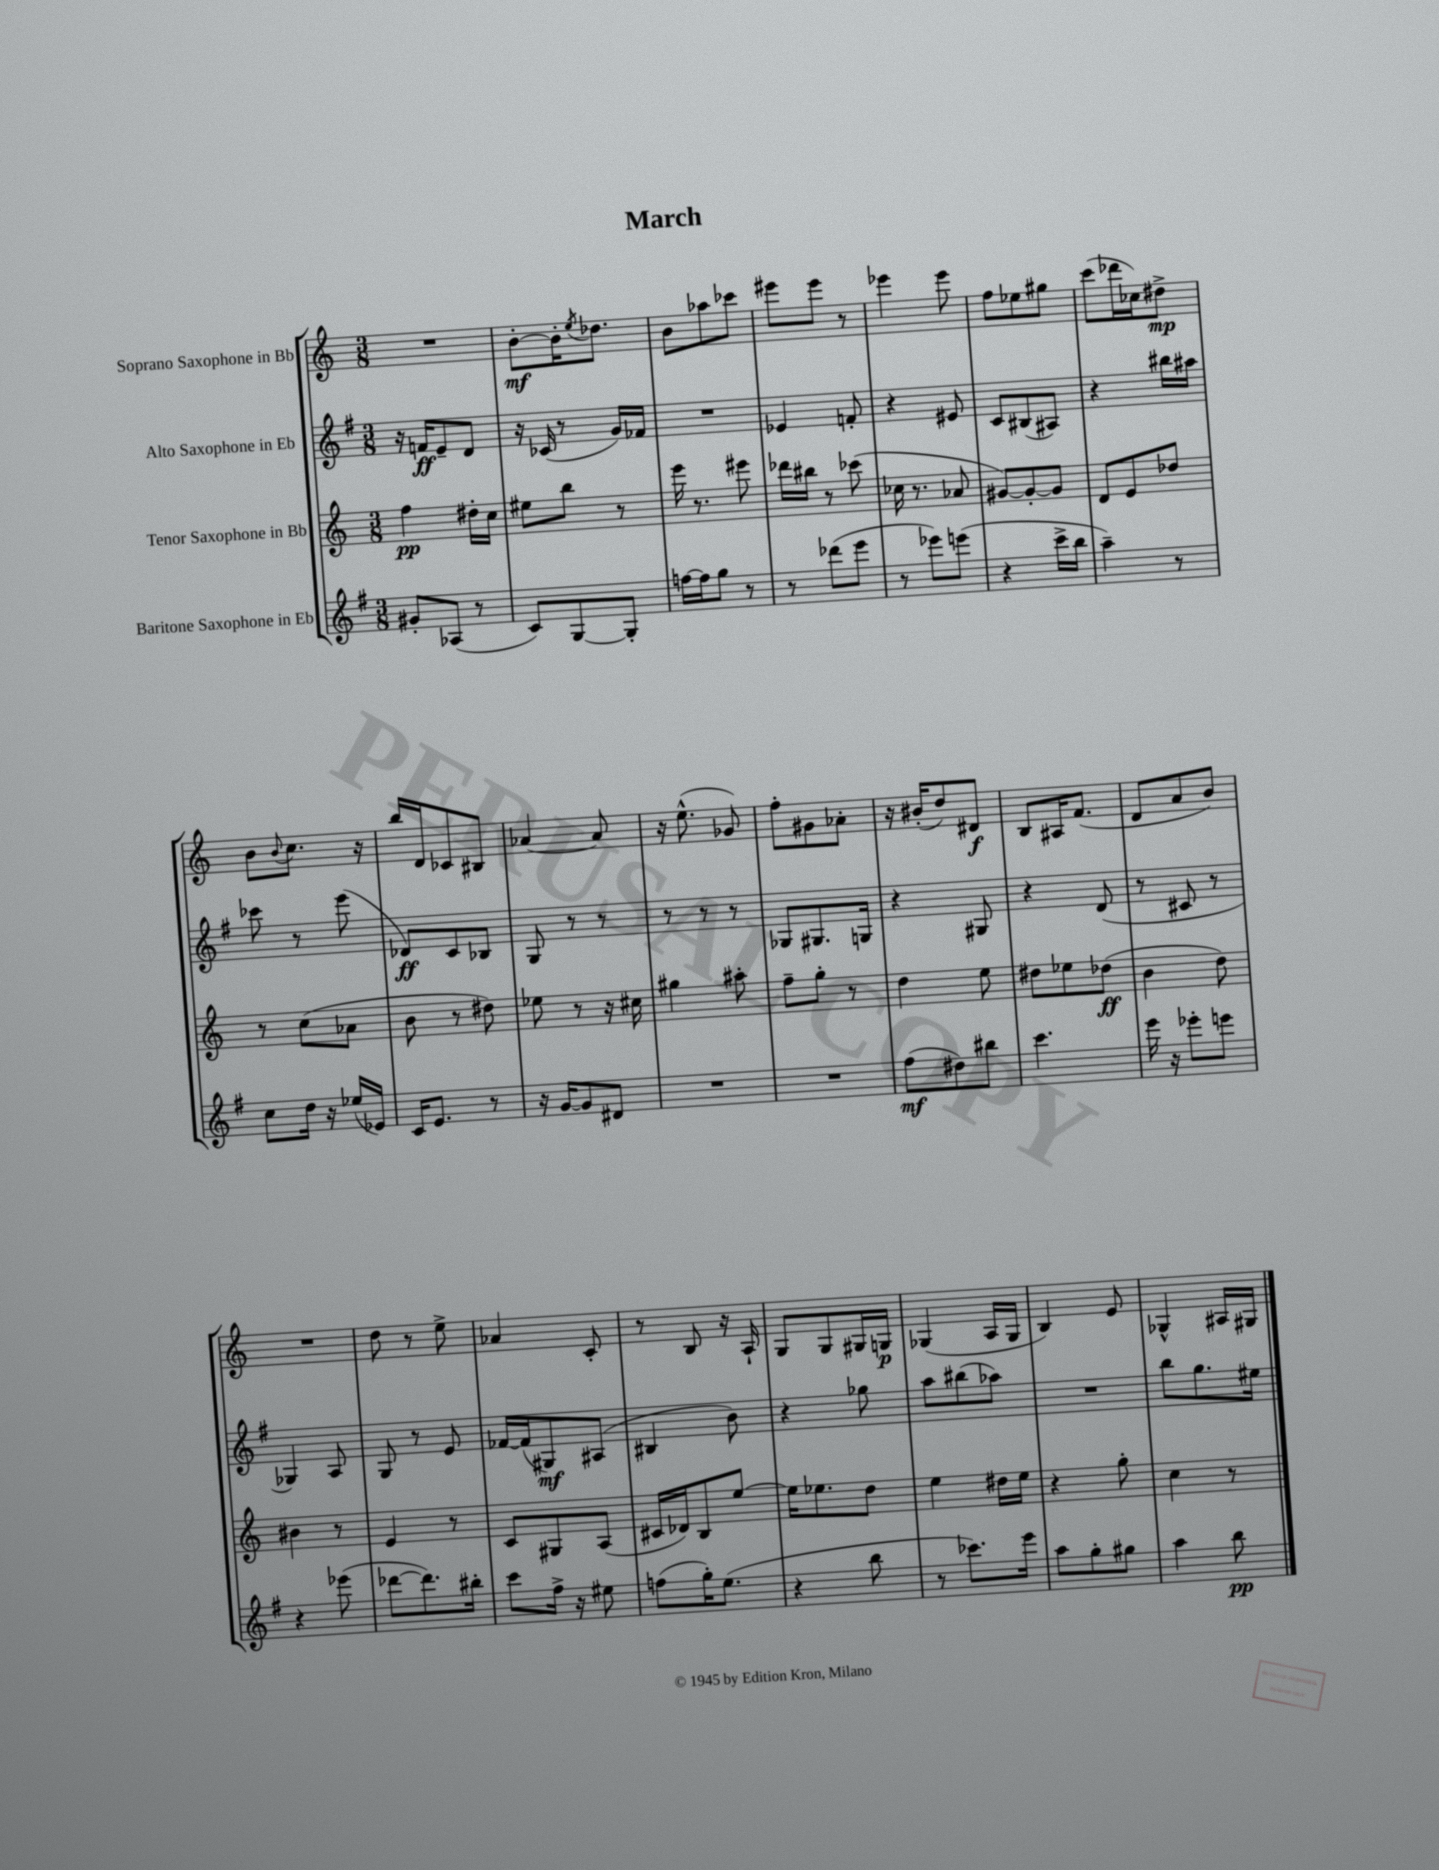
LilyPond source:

\header { title = "March" }
<<
\new StaffGroup <<
\new Staff = "s0" \with { instrumentName = "Soprano Saxophone in Bb" } {
    \clef treble \key c \major \numericTimeSignature \time 3/8
    R4. |
    b'8~-.\mf b'16-. \acciaccatura { e''8 } des''8. |
    b'8 aes''8 ces'''8 |
    eis'''8 eis'''8 r8 |
    ees'''4 ees'''8 |
    f''8 ees''8 gis''8 |
    c'''8( des'''16 ces''16) dis''8->\mp |
    b'8 \appoggiatura { b'8 } c''8. r16 |
    b''16 d'16 ces'8 bis8 |
    aes'4~ aes'8 |
    r16 e''8.-^( ges'8) |
    f''8-. gis'8 aes'8-. |
    r16 bis'16-.( d''8) dis'8\f |
    b8 ais16 f'8.( |
    d'8 a'8 b'8) |
    R4. |
    d''8 r8 e''8-> |
    aes'4 c'8-. |
    r8 b8 r16 a16-! |
    g8 g8 gis16 g16\p |
    ges4( a16 ges16 |
    b4) e'8 |
    ges4-^ ais16 gis16 \bar "|." |
}
\new Staff = "s1" \with { instrumentName = "Alto Saxophone in Eb" } {
    \clef treble \key g \major \numericTimeSignature \time 3/8
    r16 f'16\ff e'8-- d'8 |
    r16 ces'16( r8 g'16) fes'16 |
    R4. |
    ees'4 f'8-. |
    r4 eis'8 |
    c'8 bis8( ais8) |
    r4 bis''16 ais''16 |
    ces'''8 r8 e'''8( |
    des'8\ff) c'8 bes8 |
    g8 r8 r8 |
    r8 r8 r8 |
    ges8 gis8. g16 |
    r4 gis8 |
    r4 d'8( |
    r8 cis'8 r8 |
    ges4) a8 |
    g8 r8 e'8 |
    fes'16~ fes'16( gis8\mf) ais8( |
    bis4 b'8) |
    r4 ges''8 |
    a''8 bis''8( aes''8) |
    R4. |
    b''8 g''8. eis''16 \bar "|." |
}
\new Staff = "s2" \with { instrumentName = "Tenor Saxophone in Bb" } {
    \clef treble \key c \major \numericTimeSignature \time 3/8
    f''4\pp dis''16-. c''16 |
    eis''8 b''8 r8 |
    e'''16 r8. eis'''8 |
    des'''16 bis''16 r8 ces'''8( |
    ces''16 r8. aes'8 |
    gis'8~) gis'8~-. gis'8 |
    d'8 e'8 des''8 |
    r8 c''8( aes'8 |
    b'8 r8 dis''8) |
    ees''8 r8 r16 cis''16 |
    gis''4 ais''8-. |
    f''8-- g''8-. r8 |
    d''4 e''8 |
    dis''8 ees''8 des''8\ff( |
    b'4 d''8) |
    bis'4 r8 |
    e'4 r8 |
    c'8 gis8 a8( |
    cis'16 des'16) b8 e''8~ |
    e''16 ees''8. d''8 |
    e''4 dis''16 e''16 |
    r4 g''8-. |
    c''4 r8 \bar "|." |
}
\new Staff = "s3" \with { instrumentName = "Baritone Saxophone in Eb" } {
    \clef treble \key g \major \numericTimeSignature \time 3/8
    gis'8-. aes8( r8 |
    c'8) g8~ g8-. |
    f''16~ f''16 g''8 r8 |
    r8 des'''8( e'''8 |
    r8 ees'''8) e'''8( |
    r4 c'''16-> b''16 |
    a''4--) r8 |
    c''8 d''16 r16 ees''16( ees'16) |
    c'16 e'8. r8 |
    r16 g'16~ g'8 dis'8 |
    R4. |
    R4. |
    fis''8\mf( dis''8) bis''8 |
    c'''4. |
    e'''16 r16 ees'''8-. e'''8 |
    r4 ees'''8( |
    des'''8~ des'''8.) bis''16-. |
    c'''8 fis''16-> r16 eis''8 |
    f''8( g''16-.) e''8.( |
    r4 b''8 |
    r8 ces'''8.) e'''16 |
    a''8 g''8-. gis''8 |
    a''4 b''8\pp \bar "|." |
}
>>
>>
\layout { \context { \Score \remove "Bar_number_engraver" } }
